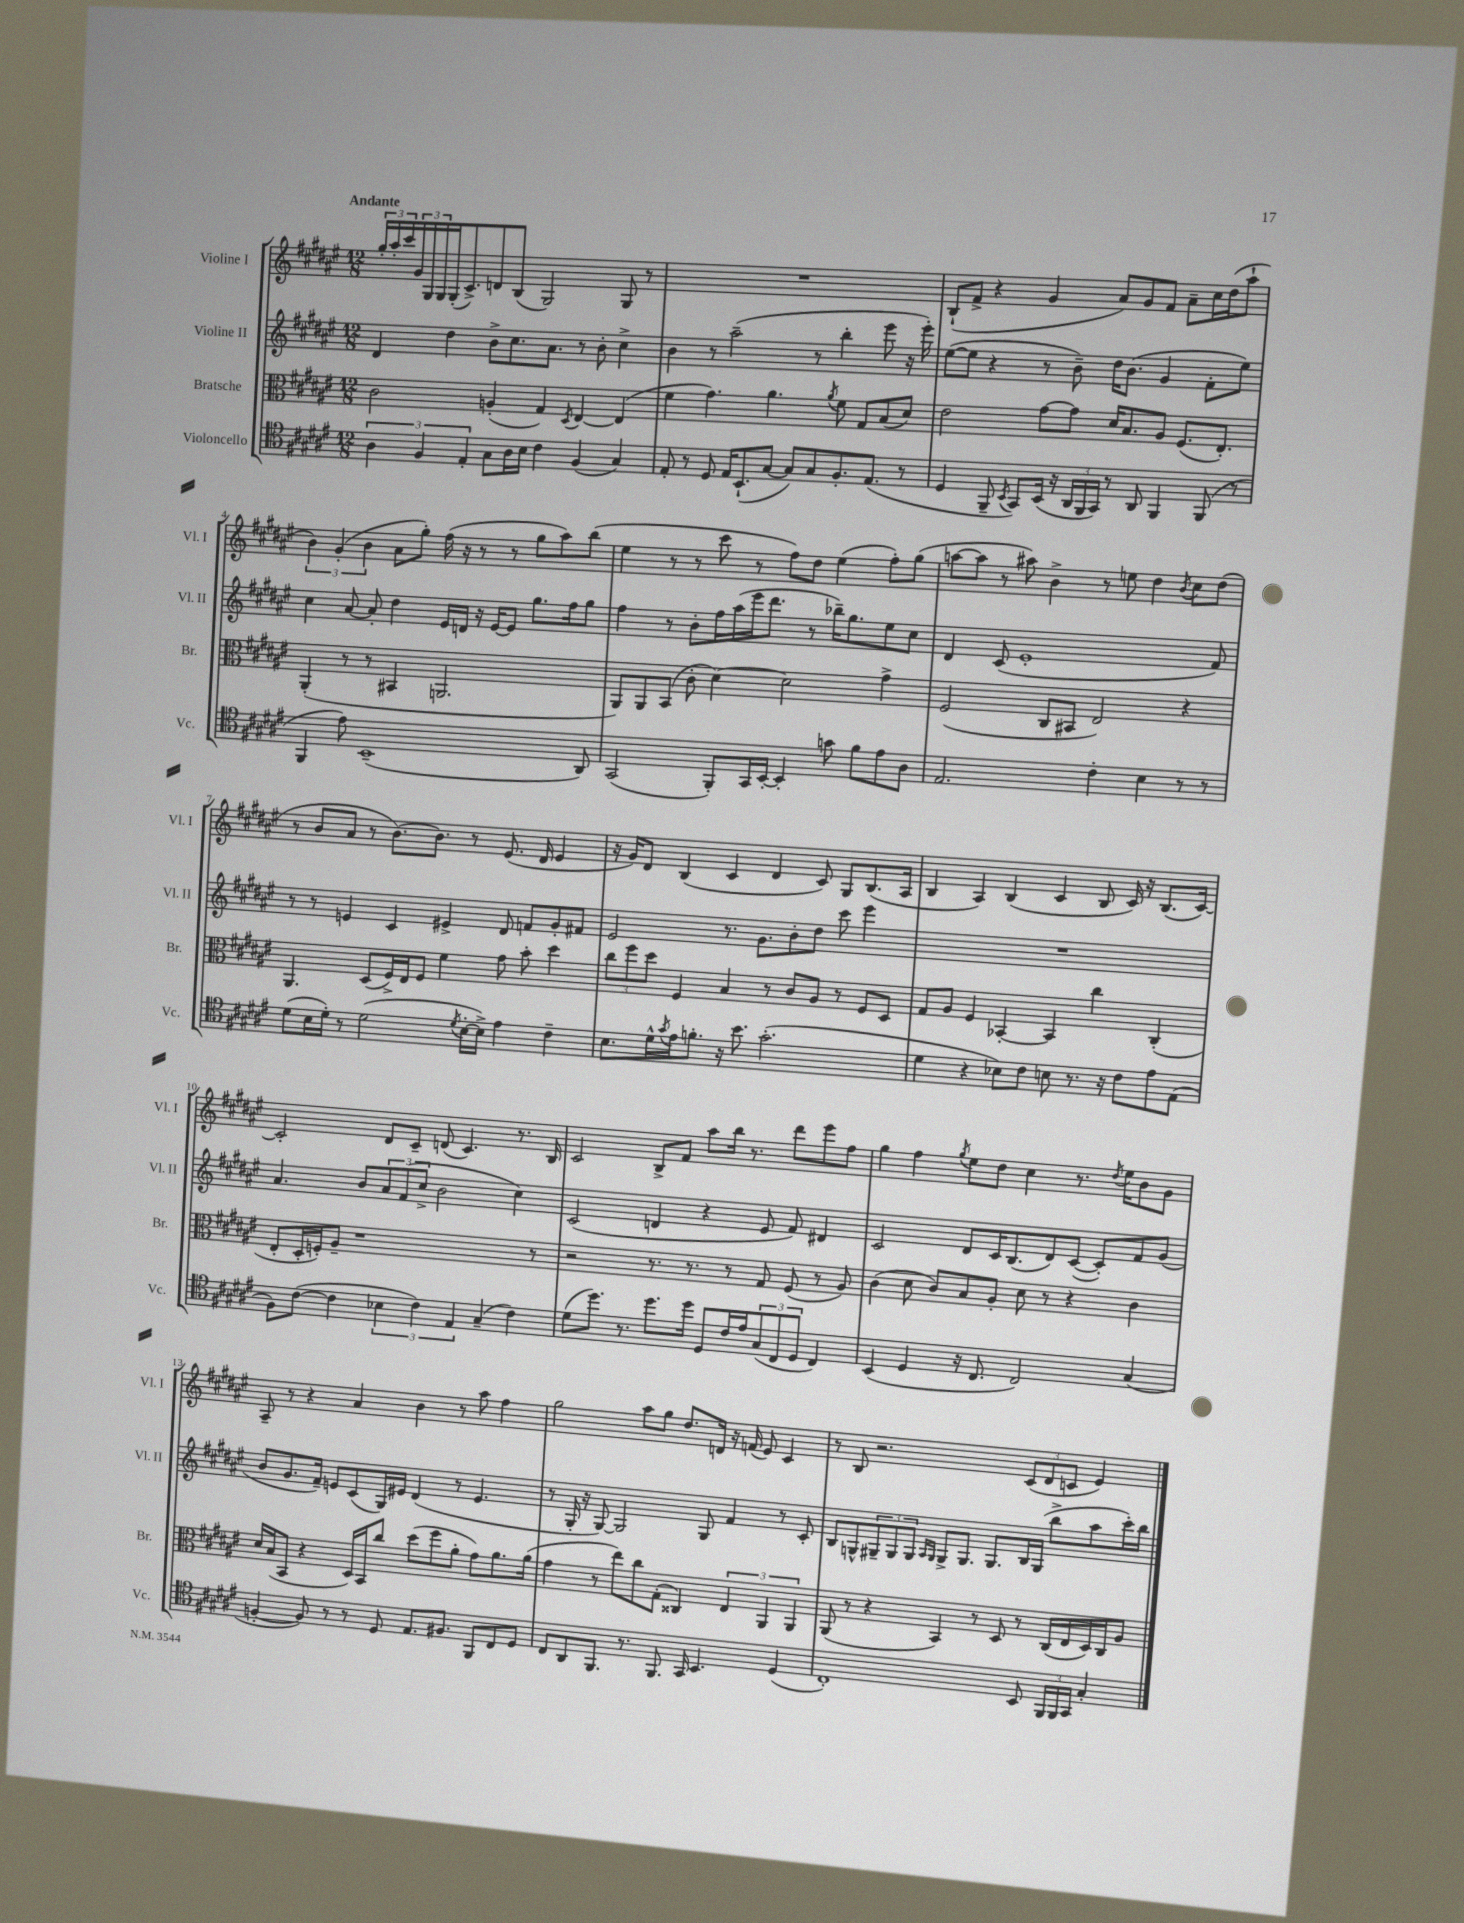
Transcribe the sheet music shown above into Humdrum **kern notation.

**kern	**kern	**kern	**kern
*part4	*part3	*part2	*part1
*staff4	*staff3	*staff2	*staff1
*I"Violoncello	*I"Bratsche	*I"Violine II	*I"Violine I
*I'Vc.	*I'Br.	*I'Vl. II	*I'Vl. I
*clefC4	*clefC3	*clefG2	*clefG2
*k[f#c#g#d#a#e#]	*k[f#c#g#d#a#e#]	*k[f#c#g#d#a#e#]	*k[f#c#g#d#a#e#]
*M12/8	*M12/8	*M12/8	*M12/8
=1	=1	=1	=1
!	!	!	!LO:TX:a:B:t=Andante
6A#\	2c#\	4d#/	24gg#'/LL
.	.	.	24aa#'/
.	.	.	24ccc#/
.	.	.	24g#/
6F#/	.	.	24G#/
.	.	.	24G#/
.	.	4dd#\	(16G#'/J
.	.	.	8.c#^/)
6E#'/	.	.	.
8G#\L	(4An'/	8b^\L	8dn/
16A#\L	.	8.cc#\	(8B/J
16B\JJ	.	.	.
4c#\	4G#/)	.	2G#/)
.	.	8.a#\J	.
.	8qD#/	.	.
(4F#/	[4E#/	8r	.
.	.	8b'\	.
4G#/)	(4E#/]	4cc#^\	8G#/
.	.	.	8r
=2	=2	=2	=2
8E#'/	4f#\	4b\	1.r
8r	.	.	.
8D#/	4.g#\)	8r	.
16E#/KL	.	(2aa#~\	.
(8.BB`/	.	.	.
[8G#/J	4.a#\	.	.
8G#/L])	.	.	.
8G#/	.	8r	.
.	8qa#/	.	.
8.F#'/	8f#\	4bb'\	.
.	8G#/L	.	.
(8.E#/J	.	.	.
.	(8B/	8eee#\	.
8r	8d#/J)	16r	.
.	.	16eee#'\)	.
=3	=3	=3	=3
4D#/	2e#\	([8ee#\L	(8B`/L
.	.	8ee#\J]	8f#^/J
8FF#~/	.	4r	4r
8qBB/	.	.	.
8GG#/L)	.	.	.
(16BB/Jk	[8g#\L	8r	4g#/
16r	.	.	.
24AA#/LL	8g#\J]	8b~\)	.
24FF#/	.	.	.
24GG#/JJ)	.	.	.
8r	16d#/KL	16dd#\KL	8a#/L)
.	8.B/	(8.b\J	.
8AA#/	.	.	8g#/
4FF#/	8A#/J	4g#/	8f#/J
.	(8.F#/L	.	8a#~\L
(8FF#/	.	8f#'\L	16cc#\L
.	8.E#'/J)	.	(16dd#\J
8r	.	8ee#\J)	8aa#`\J
!!LO:LB:g=z
=4	=4	=4	=4
4FF#/	(4AA#'/	4cc#\	6b\)
.	.	.	(6g#'/
8e#\)	8r	[8a#/	.
.	.	.	6b\
(1BB~	8r	8a#'/]	.
.	4BB#X/	4dd#\	8a#\L
.	.	.	8gg#'\J)
.	2.AAn/	16e#/LL	(16ff#\
.	.	16dn/JJ	16r
.	.	16r	8r
.	.	[16e#/KL	.
.	.	8e#/J]	8r
.	.	8.gg#\L	8gg#\L
.	.	.	8aa#\)
.	.	16ff#\k	.
8AA#/)	.	8gg#\J	(8bb\J
=5	=5	=5	=5
(2GG#/	8AA#/L)	4ff#\	4ee#\
.	8AA#/	.	.
.	(8BB/J	8r	8r
.	8c#'\	8b'\L	8r
8FF#'/L)	[4d#\)	16ff#\L	8ccc#\
.	.	(16aa#\	.
16GG#/L	.	16eee#\J	8r
[16BB'/JJ	.	8.ddd#\J	.
4BB'/]	2d#\]	.	8ff#\L)
.	.	8r	8dd#\J
8gn\	.	16bb-X~\KL)	(4ee#\
.	.	8.gg#\	.
8f#\L	.	.	.
8e#\	4g#^\	8ee#\	8ff#'\L)
8A#\J	.	8cc#\J	(8gg#\J
=6	=6	=6	=6
2.E#/	(2F#/	4d#/	[8aan\L
.	.	.	8aa\J]
.	.	(8c#/	8r
.	.	1e#'	8aa#X\)
.	8C#/L	.	4b^\
.	8BB#X/J	.	.
4c#'\	2E#/)	.	8r
.	.	.	8een\
4B\	.	.	4dd#\
.	.	.	8qb/
8r	4r	.	8cc#\L
8r	.	8f#/)	(8dd#\J
!!LO:LB:g=z
=7	=7	=7	=7
(8d#\L	4.AA#/	8r	8r
16B\L	.	8r	8b/L
16d#'\JJ)	.	.	.
8r	.	4en/	8a#/J
(2d#\	(8D#/L	.	8r
.	16F#^/L)	4c#/	[8.b\L)
.	16E#/J	.	.
.	8F#/J	.	.
.	.	.	8.b\J]
.	4f#\	4e#X^/	.
8qd#/	.	.	.
[16B'\LL	.	.	8r
16B^\JJ])	.	.	.
4e#\	8g#\	8d#/	(8.e#/
.	8b'\	8fn/L	.
.	.	.	16d#/
4c#~\	4dd#\	8g#'/	4e#/
.	.	8f#X/J	.
=8	=8	=8	=8
8.B\L	12cc#\L	2e#/	16r
.	.	.	16g#/KL)
.	12ff#\	.	.
.	.	.	8d#/J
.	12dd#\J	.	.
16d#^^\L	.	.	.
8qg#/	.	.	.
16e#\J	4F#/	.	(4B/
8.fn'\J	.	.	.
16r	4B/	8.r	4c#/
8.b\	.	.	.
.	.	8.g#\L	.
(2.g#'\	8r	.	4d#/
.	8c#/L	8b'\	.
.	8A#/J	8dd#\J	8c#/)
.	8r	8ccc#\	8G#/L
.	8F#/L	4eee#\	(8.B/
.	8D#/J	.	.
.	.	.	16A#/Jk
=9	=9	=9	=9
4d#\	8G#/L	1.r	4B/
.	8A#/J	.	.
4r	4F#/	.	4A#/)
8B-X\L)	[4BB-X'/	.	(4B/
8c#\J	.	.	.
8Bn\	4BB-/]	.	4c#/
8.r	.	.	.
.	4cc#\	.	8B/
16r	.	.	.
8c#\L	.	.	16c#/)
.	.	.	16r
8e#\	(4C#'/	.	(8.B/L
(8E#\J	.	.	.
.	.	.	[16c#/Jk)
!!LO:LB:g=z
=10	=10	=10	=10
8F#\L)	8E#'/L	4.a#/	2c#'/]
([8c#\J	16D#'/L	.	.
.	16Fn'/J)	.	.
4c#\]	8A#~/J	.	.
.	1r	8b/L	.
6B-X\	.	12a#/	8d#/L
.	.	(12f#/	.
.	.	.	8c#~/J
6c#\)	.	12cc#^/J	.
.	.	2b\	(8dn/
6E#/	.	.	.
.	.	.	4.c#/)
(4G#~/	.	.	.
4c#\)	.	4cc#\)	8.r
.	8r	.	.
.	.	.	16B/
=11	=11	=11	=11
(8d#\L	2r	(2c#/	2c#/
8.dd#\J)	.	.	.
8.r	.	.	.
8.dd#\L	8.r	4dn/	8B^/L
.	.	.	8f#/J
16dd#\Jk	8.r	.	.
8D#/L	.	4r	8aa#\L
16c#/L	8r	.	16bb\Jk
16e#/J	.	.	8.r
(12G#/	8G#/	8e#/	.
12C#/	.	.	.
.	(8F#/	8f#/)	8ddd#\L
12D#/J	.	.	.
4C#/)	8r	4d#X/	8eee#\
.	8A#/)	.	8ff#\J
=12	=12	=12	=12
(4BB/	(4c#\	2c#/	4gg#\
4D#/	8d#\	.	4ff#\
.	8c#/L)	.	.
.	.	.	8qgg#/
16r	8B/	8d#/L	8ee#\L
8.C#/	.	.	.
.	8A#'/J	16c#/K	8dd#\J
.	.	(8.B/	.
2C#/)	8d#\	.	4cc#\
.	8r	8d#/)	.
.	4r	([8c#/J	8.r
.	.	8c#'/L])	.
.	.	.	8qdd#/
.	.	.	16ee#\KL
(4G#/	4c#\	8f#/	8b\
.	.	(8g#/J	8g#\J
!!LO:LB:g=z
=13	=13	=13	=13
[4Fn'/	16d#/LL	8b/L	8A#~/
.	(16B/J	.	.
.	8BB/J	8.g#/	8r
8F/])	4r	.	4r
.	.	16f#~/Jk)	.
8r	.	8en/L	.
8r	16D#/LL)	(8c#/	4a#/
.	16BB/J	.	.
8D#/	8cc#/J	16G#/L)	.
.	.	16e#X/JJ	.
8.E#/L	(8dd#\L	(4d#/	4b\
.	8ff#\	.	.
8.F#X/J	.	.	.
.	8a#'\J	8r	8r
8FF#/L	8g#\L)	4.e#/	8aa#\
8C#/	8.a#\	.	4ff#\
8D#/J	.	.	.
.	(16a#\Jk	.	.
=14	=14	=14	=14
8C#/L	4g#\	8r	2gg#\
8AA#/	.	16G#'/	.
.	.	16r	.
8.FF#/J	8r	[8G#/)	.
.	8ee#\L)	2G#/]	.
8.r	.	.	.
.	8cc#\	.	8aa#\L
8.FF#/	(8G#'\J	.	8gg#\J
.	4C##X/)	.	8.dd#/L
16GG#/	.	.	.
4.BB/	.	8G#/	.
.	.	.	16dn/Jk
.	6E#/	4f#/	16r
.	.	.	(16fn/
.	.	.	8e#/)
.	6AA#/	.	.
(4D#/	.	8r	4c#/
.	6AA#/	.	.
.	.	8c#'/	.
=15	=15	=15	=15
1C#')	(8AA#/	8B/L	8r
.	8r	8Gn^^/	8B/
.	4r	12G#X~/	2.r
.	.	12G#/	.
.	.	12G#/J	.
.	.	16qqA#/LL	.
.	.	16qqG#/JJ	.
.	4BB/)	8G#^/L	.
.	.	8.G#/J	.
.	8r	.	.
.	.	8.G#/L	.
.	8D#/	.	.
8BB/	8r	16B/L	(12c#/L
.	.	(16G#/JJ	.
.	.	.	12d#/
24FF#/LL	(16C#/LL	8bb^\L	.
24FF#/	.	.	12cn/J
.	16E#/	.	.
24GG#/JJ	.	.	.
4G#'/	16D#/)	8aa#\	4e#/)
.	16C#/J	.	.
.	8A#/J	16ccc#'\L)	.
.	.	16bb\JJ	.
==	==	==	==
*-	*-	*-	*-
